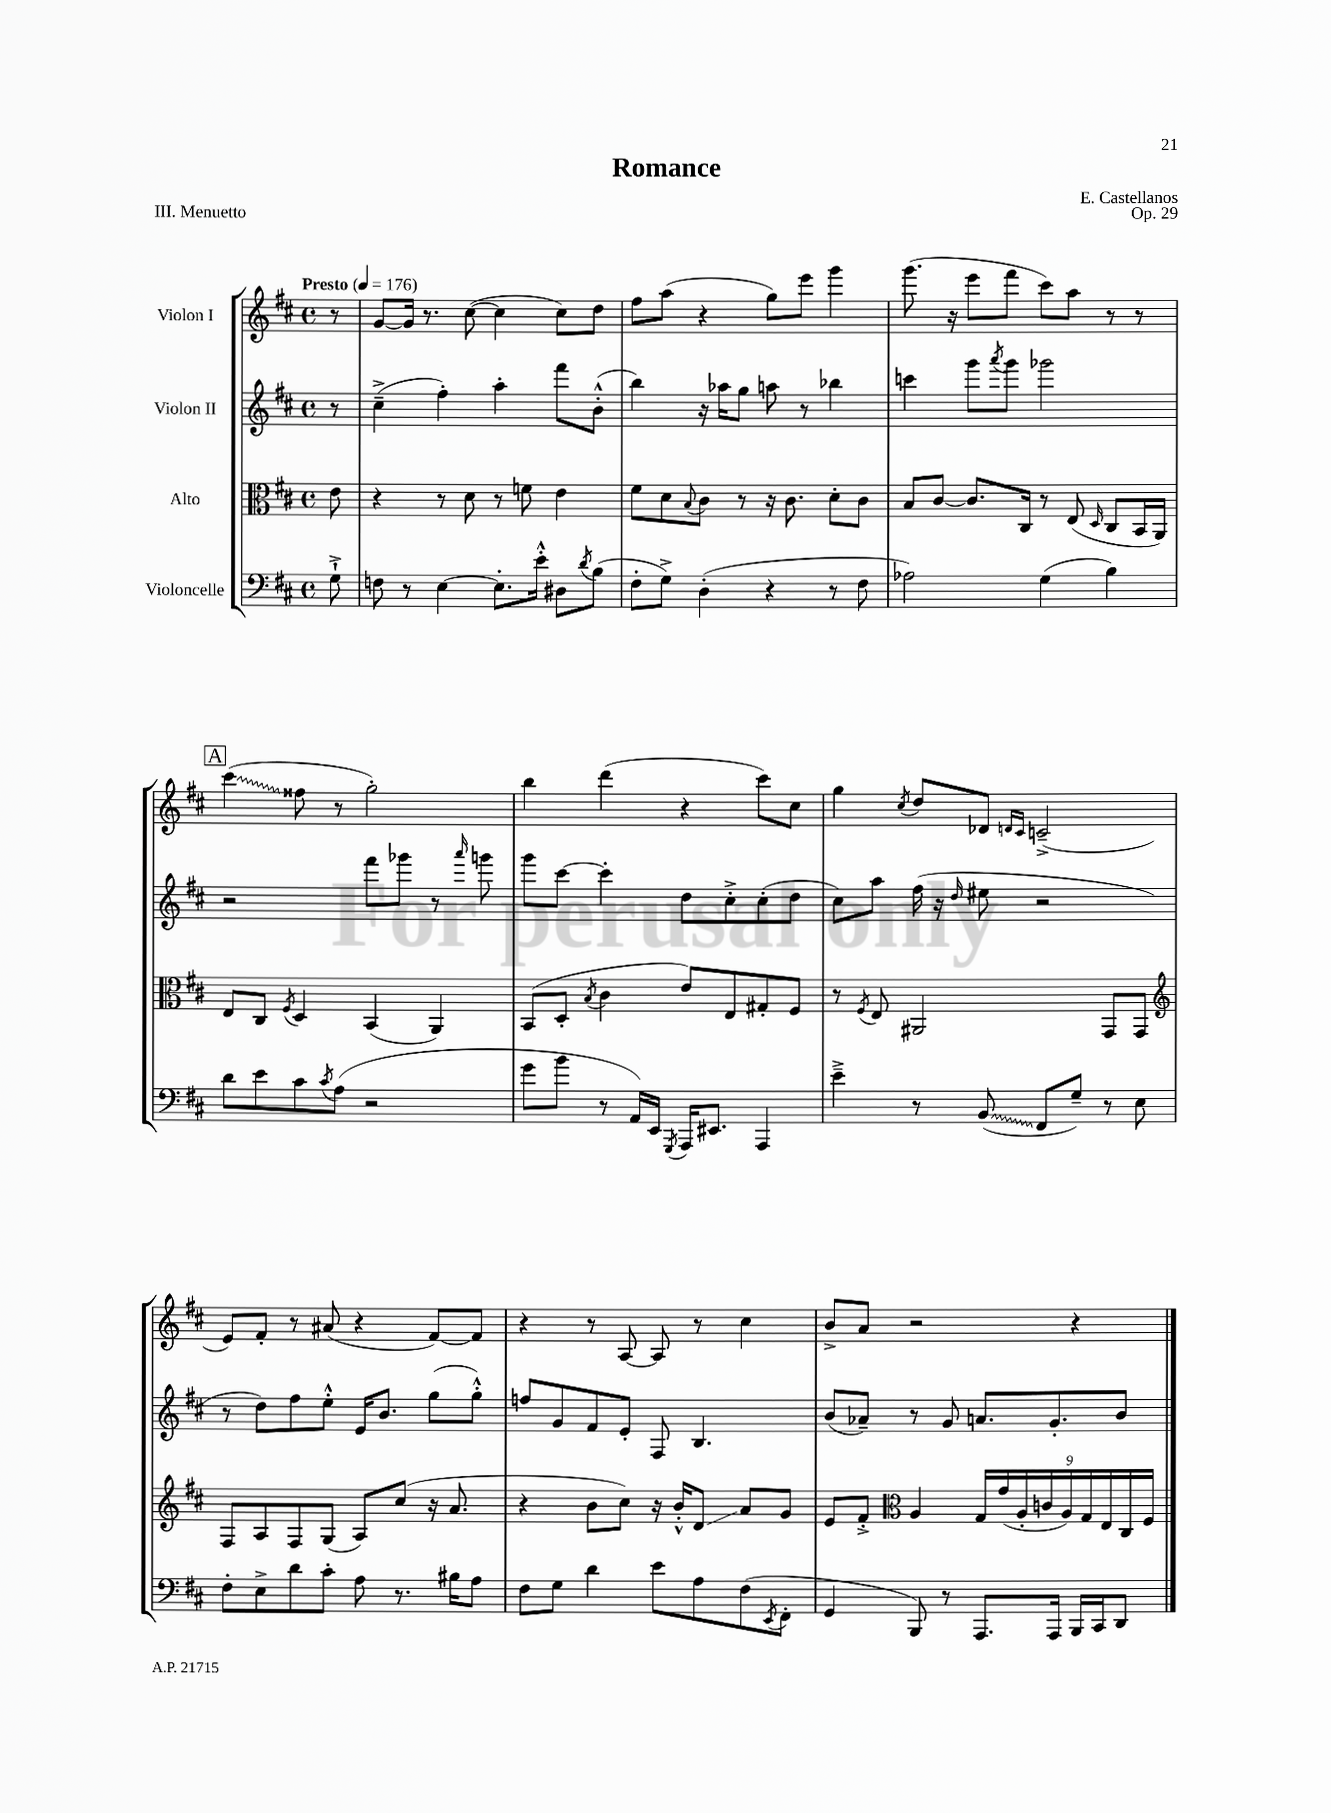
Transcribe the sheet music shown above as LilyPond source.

\header { title = "Romance" composer = "E. Castellanos" opus = "Op. 29" piece = "III. Menuetto" }
<<
\new StaffGroup <<
\new Staff = "s0" \with { instrumentName = "Violon I" } {
    \clef treble \key d \major \defaultTimeSignature \time 4/4 \partial 8 \tempo "Presto" 4 = 176
    r8 |
    g'8~ g'16 r8. cis''8~( cis''4 cis''8) d''8 |
    fis''8 a''8( r4 g''8) e'''8 g'''4 |
    g'''8.( r16 e'''8 fis'''8 cis'''8) a''8 r8 r8 |
    \mark \markup { \box "A" } \once \override Glissando.style = #'zigzag cis'''4\glissando( fisis''8 r8 g''2-.) |
    b''4 d'''4( r4 cis'''8) cis''8 |
    g''4 \acciaccatura { cis''8 } d''8 des'8 \grace { d'16 cis'16 } c'2--->( |
    e'8) fis'8-. r8 ais'8( r4 fis'8~) fis'8 |
    r4 r8 a8~ a8 r8 cis''4 |
    b'8-> a'8 r2 r4 \bar "|." |
}
\new Staff = "s1" \with { instrumentName = "Violon II" } {
    \clef treble \key d \major \defaultTimeSignature \time 4/4 \partial 8
    r8 |
    cis''4--->( fis''4-.) a''4-. fis'''8 b'8-.-^( |
    b''4) r16 aes''16 g''8 a''8 r8 bes''4 |
    c'''4 g'''8 \acciaccatura { a'''8 } g'''8 ges'''2 |
    \mark \markup { \box "A" } r2 fis'''8 ges'''8 r8 \grace { a'''16 } g'''8 |
    g'''8 cis'''8~ cis'''4-. d''8 cis''8-.-> cis''8-.( d''8 |
    cis''8) a''8 fis''16( r16 \grace { d''16 } eis''8 r2 |
    r8 d''8) fis''8 e''8-.-^ e'16 b'8. g''8( g''8-.-^) |
    f''8 g'8 fis'8 e'8-. fis8 b4. |
    b'8( aes'8--) r8 g'8 a'8. g'8.-. b'8 \bar "|." |
}
\new Staff = "s2" \with { instrumentName = "Alto" } {
    \clef alto \key d \major \defaultTimeSignature \time 4/4 \partial 8
    e'8 |
    r4 r8 d'8 r8 f'8 e'4 |
    fis'8 d'8 \appoggiatura { b8 } cis'8 r8 r16 cis'8. d'8-. cis'8 |
    b8 cis'8~ cis'8. cis16 r8 e8( \grace { d16 } cis8 b,16 a,16) |
    \mark \markup { \box "A" } e8 cis8 \acciaccatura { fis8 } d4 b,4( a,4) |
    b,8( d8-. \acciaccatura { b8 } cis'4 e'8) e8 gis8-. fis8 |
    r8 \acciaccatura { fis8 } e8 ais,2 g,8 g,8 |
    \clef treble fis8 a8 fis8 g8( a8) cis''8( r16 a'8. |
    r4 b'8 cis''8) r16 b'16-.-^ d'8\glissando a'8 g'8 |
    e'8 fis'8-.-> \clef alto a4 \tuplet 9/8 { g16 g'16( a16-. c'16 a16) g16 e16 cis16 fis16 } \bar "|." |
}
\new Staff = "s3" \with { instrumentName = "Violoncelle" } {
    \clef bass \key d \major \defaultTimeSignature \time 4/4 \partial 8
    g8-!-> |
    f8 r8 e4~ e8.-. e'16-.-^ dis8 \acciaccatura { d'8 } b8( |
    fis8-. g8->) d4-.( r4 r8 fis8 |
    aes2) g4( b4) |
    \mark \markup { \box "A" } d'8 e'8 cis'8 \acciaccatura { cis'8 } a8( r2 |
    g'8 b'8 r8 a,16) e,16 \acciaccatura { g,,8 } a,,16 eis,8. a,,4 |
    e'4---> r8 \once \override Glissando.style = #'zigzag b,8\glissando( fis,8 g8--) r8 e8 |
    fis8-. e8-> d'8 cis'8-. a8 r8. bis16 a8 |
    fis8 g8 d'4 e'8 a8 fis8( \acciaccatura { e,8 } fis,8-. |
    g,4 b,,8) r8 a,,8. a,,16 b,,16 cis,16 d,8 \bar "|." |
}
>>
>>
\layout { \context { \Score \remove "Bar_number_engraver" } }
